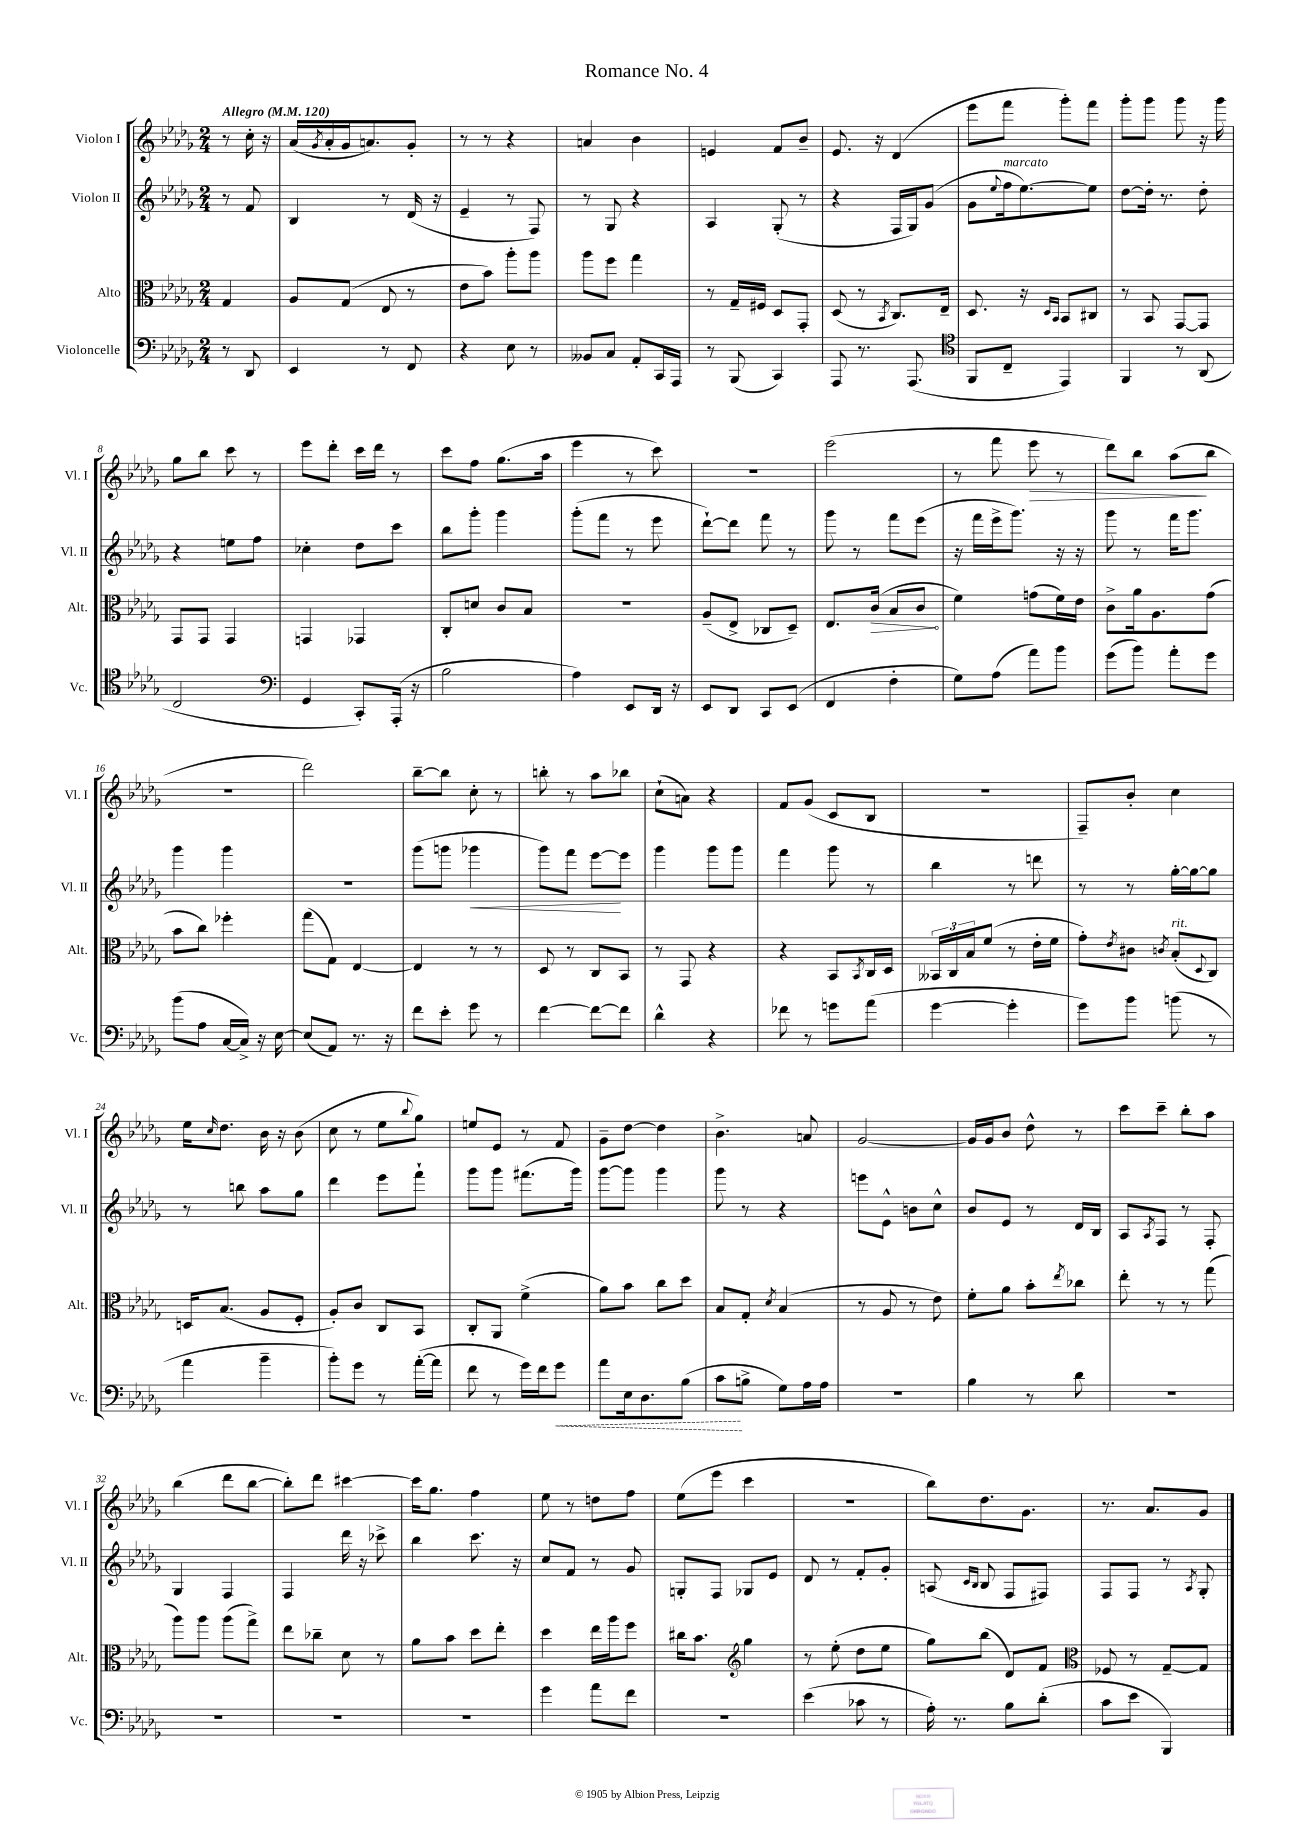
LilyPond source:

\header { title = "Romance No. 4" }
<<
\new StaffGroup <<
\new Staff = "s0" \with { instrumentName = "Violon I" shortInstrumentName = "Vl. I" } {
    \clef treble \key des \major \numericTimeSignature \time 2/4 \partial 4 \tempo "Allegro" 4 = 120
    r8 c''16-. r16 |
    aes'16( \acciaccatura { ges'8 } aes'16-. ges'16 a'8.) ges'8-. |
    r8 r8 r4 |
    a'4 bes'4 |
    e'4 f'8 bes'8-- |
    ees'8. r16 des'4( |
    ees'''8 f'''8 ges'''8-.) f'''8 |
    ges'''8-. ges'''8 ges'''8 r16 ges'''16 |
    ges''8 bes''8 c'''8 r8 |
    ees'''8 des'''8-. c'''16 des'''16 r8 |
    c'''8 f''8 ges''8.( aes''16 |
    ees'''4 r8 c'''8) |
    R2 |
    ees'''2( |
    r8 f'''8 ees'''8\> r8 |
    des'''8) bes''8 aes''8\!( bes''8 |
    R2 |
    des'''2) |
    bes''8~-- bes''8 c''8-. r8 |
    b''8-. r8 aes''8 bes''8 |
    c''8-!( a'8) r4 |
    f'8 ges'8( c'8 bes8 |
    R2 |
    f8--) bes'8-. c''4 |
    ees''16 \grace { c''16 } des''8. bes'16 r16 bes'8( |
    c''8 r8 ees''8 \appoggiatura { bes''8 } ges''8) |
    e''8 ees'8 r8 f'8 |
    ges'8-- des''8~ des''4 |
    bes'4.-> a'8 |
    ges'2~ |
    ges'16 ges'16 bes'8 des''8-^ r8 |
    c'''8 c'''8-- bes''8-. aes''8 |
    bes''4( des'''8 bes''8~ |
    bes''8-.) des'''8 cis'''4~ |
    cis'''16 ges''8. f''4 |
    ees''8 r8 d''8 f''8 |
    ees''8( ees'''8 c'''4 |
    r2 |
    bes''8) des''8. ges'8. |
    r8. aes'8. ges'8 \bar "|." |
}
\new Staff = "s1" \with { instrumentName = "Violon II" shortInstrumentName = "Vl. II" } {
    \clef treble \key des \major \numericTimeSignature \time 2/4 \partial 4
    r8 f'8 |
    bes4 r8 des'16( r16 |
    ees'4-- r8 f8) |
    r8 ges8 r4 |
    aes4 ges8-.( r8 |
    r4 f16 ges16) ges'8( |
    ges'8 \appoggiatura { ees''8 } f''16^\markup { \italic "marcato" } ees''8.~) ees''8 |
    des''8~ des''16-. r8. des''8-. |
    r4 e''8 f''8 |
    ces''4-. des''8 c'''8 |
    bes''8 ges'''8-. ges'''4 |
    ges'''8-.( f'''8 r8 ees'''8 |
    des'''8~-!) des'''8 f'''8 r8 |
    ges'''8 r8 f'''8 ees'''8( |
    r16 f'''16 ees'''16-> ges'''8.) r16 r16 |
    ges'''8 r8 f'''16 ges'''8. |
    ges'''4 ges'''4 |
    R2 |
    ges'''8( g'''8 ges'''4\< |
    ges'''8) f'''8 ees'''8~\! ees'''8 |
    ges'''4 ges'''8 ges'''8 |
    f'''4 ges'''8 r8 |
    bes''4 r8 d'''8 |
    r8 r8 ges''16~-. ges''16~ ges''8 |
    r8 b''8 aes''8 ges''8 |
    des'''4 ees'''8 f'''8-! |
    ges'''8 ges'''8 fis'''8.( ges'''16) |
    ges'''8~ ges'''8 ges'''4 |
    ges'''8 r8 r4 |
    e'''8 ees'8-^ b'8 c''8-^ |
    bes'8 ees'8 r8 des'16 bes16 |
    aes8 \acciaccatura { aes8 } f8 r8 f8-. |
    ges4 f4 |
    f4 des'''16 r16 ces'''8-> |
    bes''4 c'''8. r16 |
    c''8 f'8 r8 ges'8 |
    g8-. f8 ges8 ees'8 |
    des'8 r8 f'8-. ges'8-. |
    a8( \grace { c'16 bes16 } bes8 f8 fis8) |
    f8 f8 r8 \acciaccatura { aes8 } ges8-. \bar "|." |
}
\new Staff = "s2" \with { instrumentName = "Alto" shortInstrumentName = "Alt." } {
    \clef alto \key des \major \numericTimeSignature \time 2/4 \partial 4
    ges4 |
    aes8 ges8( ees8 r8 |
    ees'8 bes'8) aes''8-. aes''8 |
    aes''8 f''8 ges''4 |
    r8 ges16-- fis16 des8 ges,8-. |
    des8( r8 \acciaccatura { bes,8 } c8.) ees16-- |
    des8. r16 \grace { des16 bes,16 } bes,8 cis8 |
    r8 bes,8 ges,8~ ges,8 |
    ges,8 ges,8 ges,4 |
    g,4 ges,4 |
    c8-. d'8 c'8 bes8 |
    R2 |
    aes8--( ees8-> ces8 des8--) |
    ees8. \once \override Hairpin.circled-tip = ##t c'16\>( bes8 c'8\! |
    f'4) g'8( f'16) ees'16 |
    c'8-> aes'16 aes8. ges'8( |
    bes'8 c''8) fes''4-. |
    ges''8( ges8) ees4~ |
    ees4 r8 r8 |
    des8 r8 c8 bes,8 |
    r8 ges,8 r4 |
    r4 bes,8 \acciaccatura { bes,8 } c16 des16 |
    \tuplet 3/2 { beses,16 c16 bes16 } f'8( r8 ees'16-. f'16 |
    ges'8-.) \acciaccatura { ees'8 } cis'8 \acciaccatura { c'8 } bes8-.^\markup { \italic "rit." }( \appoggiatura { des8 } c8) |
    d16 bes8.( aes8 f8-. |
    aes8-.) c'8 c8 bes,8 |
    c8-. aes,8 f'4->( |
    aes'8) bes'8 c''8 des''8 |
    bes8 ges8-. \acciaccatura { des'8 } bes4( |
    r8 aes8 r8 ees'8) |
    f'8-. aes'8 bes'8-. \acciaccatura { ees''8 } ces''8 |
    ees''8-. r8 r8 ges''8( |
    aes''8) aes''8 aes''8( ges''8->) |
    ees''8 ces''8-- des'8 r8 |
    aes'8 bes'8 des''8 ees''8-. |
    des''4 ees''16 aes''16 f''8 |
    cis''16 bes'8. \clef treble ges''4 |
    r8 ees''8-.( des''8 ees''8 |
    ges''8) bes''8( des'8) f'8 |
    \clef alto fes8 r8 ges8~-- ges8 \bar "|." |
}
\new Staff = "s3" \with { instrumentName = "Violoncelle" shortInstrumentName = "Vc." } {
    \clef bass \key des \major \numericTimeSignature \time 2/4 \partial 4
    r8 des,8 |
    ees,4 r8 f,8 |
    r4 ees8 r8 |
    beses,8 c8 aes,8-. c,16 aes,,16 |
    r8 bes,,8( c,4) |
    aes,,8 r8. aes,,8.( |
    \clef tenor f,8 c8-- ees,4) |
    f,4 r8 aes,8( |
    c2 |
    \clef bass ges,4 c,8-.) aes,,16-.( r16 |
    bes2 |
    aes4) ees,8 des,16 r16 |
    ees,8 des,8 c,8 ees,8( |
    f,4 f4-. |
    ges8) aes8( aes'8) bes'8 |
    ges'8( bes'8) aes'8-. ges'8 |
    bes'8( aes8 c16~ c16->) r16 ees16~ |
    ees8( aes,8) r8. r16 |
    f'8 ees'8-. ges'8 r8 |
    f'4~ f'8~ f'8 |
    des'4-^ r4 |
    fes'8 r8 g'8 aes'8( |
    ges'4~ ges'4-. |
    ges'8) bes'8 b'8( r8 |
    aes'4 bes'4-- |
    bes'8-.) ges'8 r8 aes'16~-.( aes'16 |
    f'8 r8 ges'16) f'16 \once \override Hairpin.style = #'dashed-line ges'8\< |
    aes'8 ees16 des8. bes8( |
    c'8\! b8-> ges8) aes16 aes16 |
    R2 |
    bes4 r8 des'8 |
    R2 |
    R2 |
    R2 |
    R2 |
    ges'4 aes'8 f'8 |
    R2 |
    ees'4( ces'8 r8 |
    aes16-.) r8. bes8 des'8-.( |
    c'8 ees'8 bes,,4) \bar "|." |
}
>>
>>
